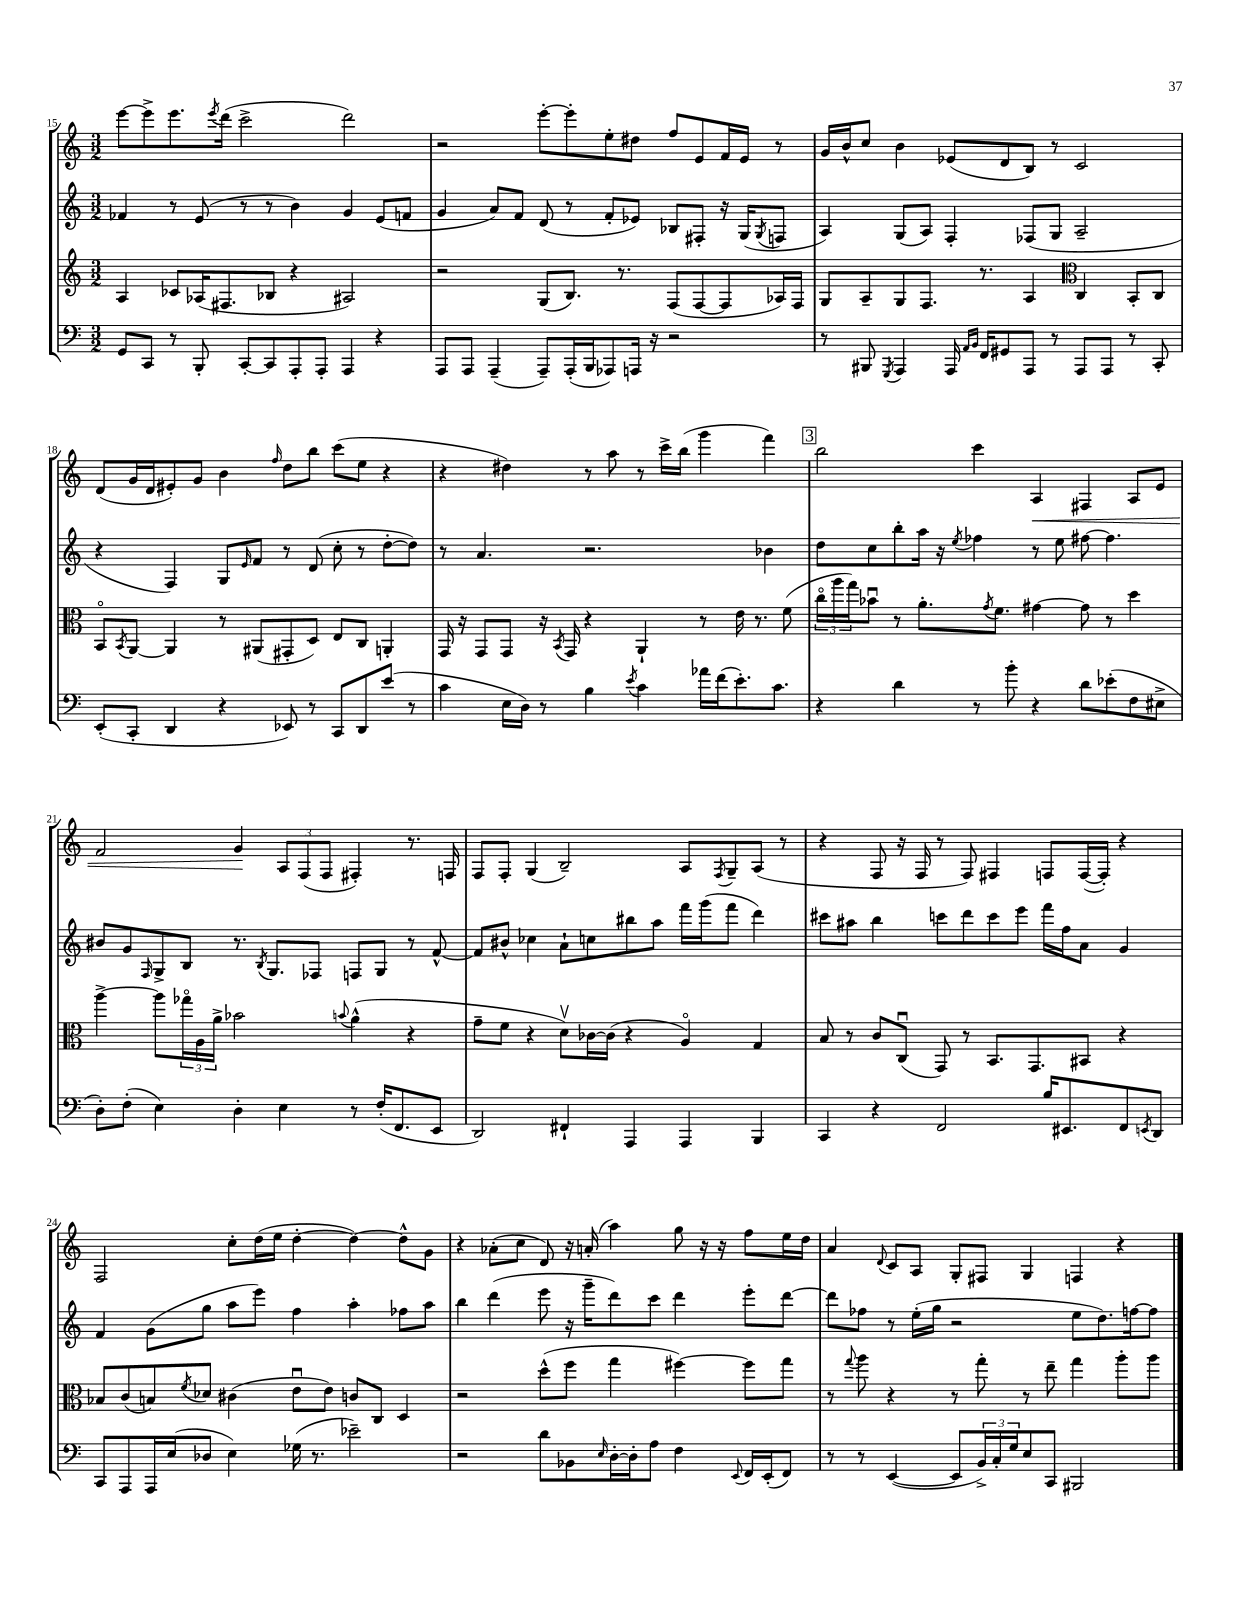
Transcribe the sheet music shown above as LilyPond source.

<<
\new StaffGroup <<
\new Staff = "s0" {
    \clef treble \key c \major \numericTimeSignature \time 3/2
    e'''8~ e'''8-> e'''8. \acciaccatura { e'''8 } d'''16( c'''2-> d'''2) |
    r2 e'''8~-. e'''8-. e''8-. dis''8 f''8 e'8 f'16 e'16 r8 |
    g'16 b'16-^ c''8 b'4 ees'8( d'8 b8) r8 c'2 |
    d'8( g'16 d'16 eis'8-.) g'8 b'4 \grace { f''16 } d''8 b''8 c'''8( e''8 r4 |
    r4 dis''4) r8 a''8 r8 c'''16-> b''16( g'''4 f'''4) |
    \mark \markup { \box "3" } b''2 c'''4 a4\< fis4 a8 e'8 |
    f'2 g'4\! \tuplet 3/2 { a8 f8( f8 } fis4-.) r8. f16 |
    f8 f8-. g4( b2--) a8 \acciaccatura { f8 } g8-- a8( r8 |
    r4 f8 r16 f16 r8 f8) fis4 f8 f16~( f16-.) r4 |
    f2 c''8-. d''16( e''16 d''4~-. d''4~) d''8-^ g'8 |
    r4 aes'8-.( c''8 d'8) r16 a'16-.( a''4) g''8 r16 r16 f''8 e''16 d''16 |
    a'4 \appoggiatura { d'8 } c'8 a8 g8-. fis8 g4 f4 r4 \bar "|." |
}
\new Staff = "s1" {
    \clef treble \key c \major \numericTimeSignature \time 3/2
    fes'4 r8 e'8( r8 r8 b'4) g'4 e'8( f'8 |
    g'4 a'8) f'8 d'8( r8 f'8-. ees'8) bes8 fis8-. r16 g16( \acciaccatura { g8 } f8 |
    a4) g8( a8) f4-. fes8( g8 a2-- |
    r4 f4) g8 \grace { e'16 } f'8 r8 d'8( c''8-. r8 d''8~-. d''8) |
    r8 a'4. r2. bes'4 |
    \mark \markup { \box "3" } d''8 c''8 b''8-. a''16 r16 \acciaccatura { e''8 } fes''4 r8 e''8 fis''8~ fis''4. |
    bis'8 g'8 \grace { f16 } g8-> b8 r8. \acciaccatura { b8 } g8. fes8 f8 g8 r8 f'8~-^ |
    f'8 bis'8-^ ces''4 a'8-! c''8 bis''8 a''8 f'''16 g'''16( f'''8 d'''4) |
    cis'''8 ais''8 b''4 c'''8 d'''8 c'''8 e'''8 f'''16 f''16 a'8 g'4 |
    f'4 g'8( g''8 a''8 e'''8) f''4 a''4-. fes''8 a''8 |
    b''4 d'''4( e'''8 r16 g'''16-- d'''8) c'''8 d'''4 e'''8-. d'''8~ |
    d'''8 fes''8 r8 e''16-.( g''16 r2 e''8 d''8.) f''16~ f''8 \bar "|." |
}
\new Staff = "s2" {
    \clef treble \key c \major \numericTimeSignature \time 3/2
    a4 ces'8 aes16( fis8. bes8 r4 ais2) |
    r2 g8( b8.) r8. f8( f8~ f8 aes16) f16 |
    g8 a8-- g8 f8. r8. a4 \clef alto c4 b,8-. c8 |
    b,8\flageolet \acciaccatura { b,8 } a,8~ a,4 r8 ais,8( gis,8-. d8) e8 c8 a,4-. |
    g,16 r16 g,8 g,8 r16 \acciaccatura { b,8 } g,16 r4 a,4-! r8 e'16 r8. f'8( |
    \mark \markup { \box "3" } \tuplet 3/2 { c''16\flageolet a''16 g''16) } bes'8\downbow r8 a'8.-. \acciaccatura { g'8 } f'8. gis'4~ gis'8 r8 d''4 |
    a''4~-> a''8 \tuplet 3/2 { ges''16\flageolet a16 a'16-> } bes'2 \appoggiatura { b'8 } a'4-^( r4 |
    g'8-- f'8 r4 d'8\upbow) ces'16~ ces'16( r4 a4\flageolet) g4 |
    b8 r8 c'8 c8\downbow( g,8) r8 b,8. g,8. bis,8 r4 |
    bes8 c'8( b8) \acciaccatura { f'8 } des'8 cis'4( e'8\downbow e'8) c'8 c8 d4 |
    r2 d''8-^( f''8 g''4 fis''4~) fis''8 g''8 |
    r8 \appoggiatura { g''8 } a''8 r4 r8 g''8-. r8 e''8-- g''4 a''8-. a''8 \bar "|." |
}
\new Staff = "s3" {
    \clef bass \key c \major \numericTimeSignature \time 3/2
    g,8 c,8 r8 b,,8-. c,8~-. c,8 a,,8-. a,,8-. a,,4 r4 |
    a,,8 a,,8 a,,4--( a,,8--) a,,16-.( b,,16 aes,,8) a,,16 r16 r2 |
    r8 bis,,8 \acciaccatura { g,,8 } a,,4 a,,16 \grace { a,16 b,16 } f,16 gis,8 a,,8 r8 a,,8 a,,8 r8 c,8-. |
    e,8-.( c,8-. d,4 r4 ees,8) r8 c,8 d,8 e'8( r8 |
    c'4 e16 d16) r8 b4 \acciaccatura { e'8 } c'4 aes'16 f'16( e'8.-.) c'8. |
    \mark \markup { \box "3" } r4 d'4 r8 b'8-. r4 d'8 ees'8-.( f8 eis8-> |
    d8-.) f8-.( e4) d4-. e4 r8 f16-.( f,8. e,8 |
    d,2) fis,4-! a,,4 a,,4 b,,4 |
    c,4 r4 f,2 b16 eis,8. f,8 \acciaccatura { e,8 } d,8 |
    c,8 a,,8 a,,16 e16( des8 e4) ges16( r8. ees'2--) |
    r2 d'8 bes,8 \grace { e16 } d16~-. d16-. a8 f4 \appoggiatura { e,8 } f,16 e,16-.( f,8) |
    r8 r8 e,4~( e,8 \tuplet 3/2 { b,16->) c16-. g16 } e8 c,8 bis,,2 \bar "|." |
}
>>
>>
\layout { \context { \Score currentBarNumber = #15 } }
